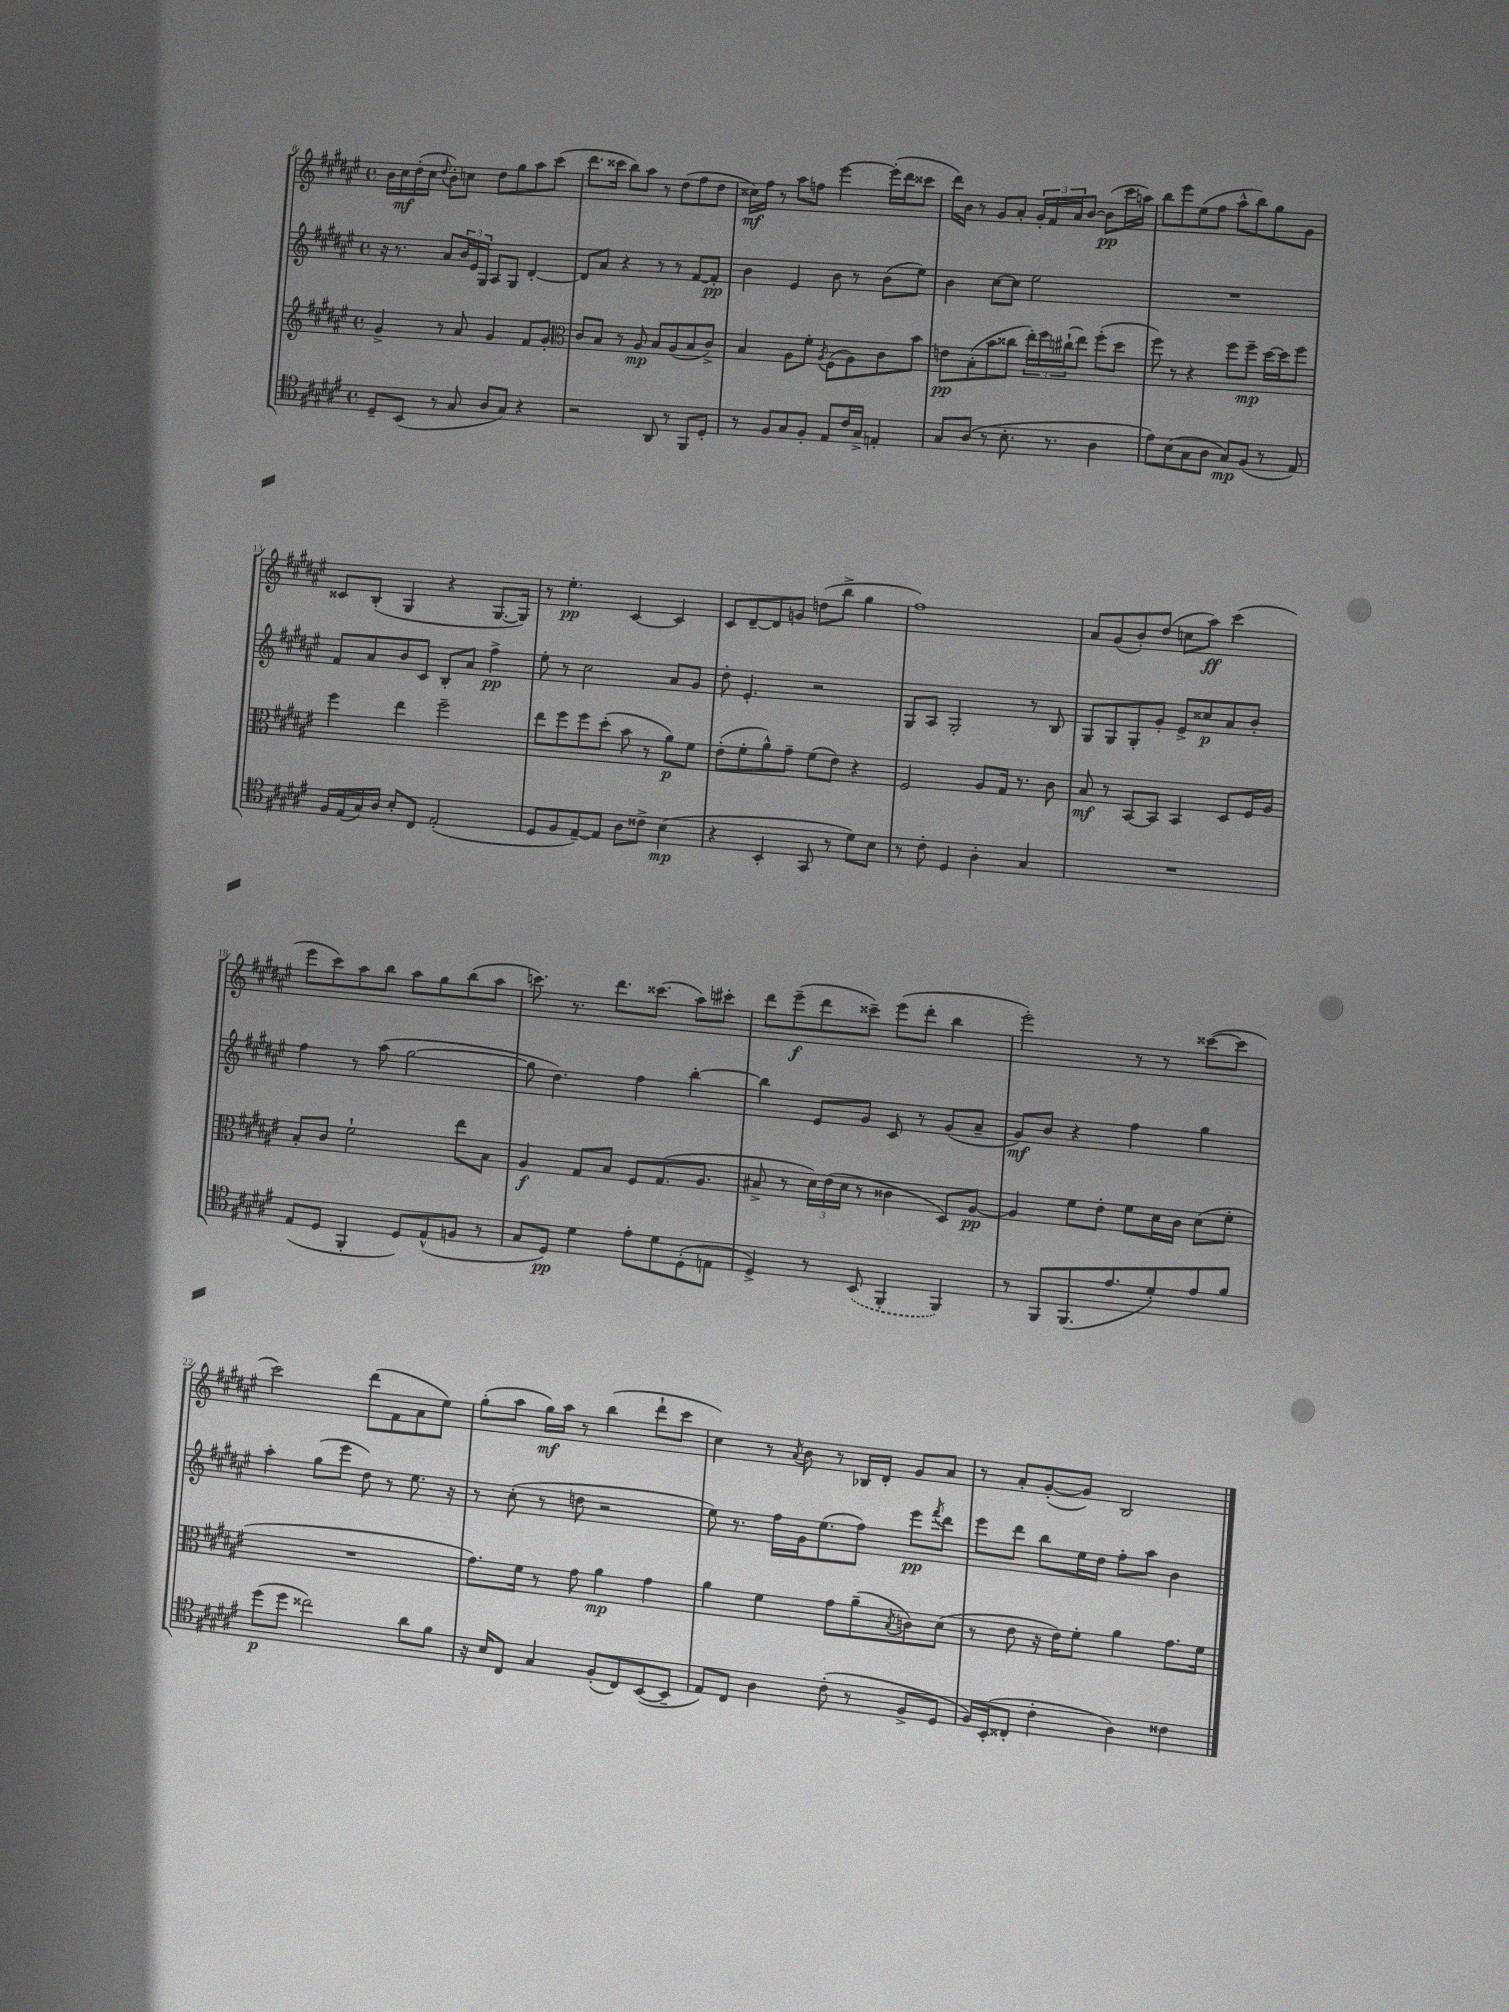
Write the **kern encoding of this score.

**kern	**dynam	**kern	**dynam	**kern	**dynam	**kern	**dynam
*part4	*part4	*part3	*part3	*part2	*part2	*part1	*part1
*staff4	*staff4	*staff3	*staff3	*staff2	*staff2	*staff1	*staff1
*clefC4	*	*clefG2	*	*clefG2	*	*clefG2	*
*k[f#c#g#d#a#e#]	*	*k[f#c#g#d#a#e#]	*	*k[f#c#g#d#a#e#]	*	*k[f#c#g#d#a#e#]	*
*M4/4	*	*M4/4	*	*M4/4	*	*M4/4	*
*met(c)	*	*met(c)	*	*met(c)	*	*met(c)	*
=8	=8	=8	=8	=8	=8	=8	=8
8D#~/L	.	4g#^/	.	16r	.	16b\LL	.
.	.	.	.	8.r	.	16cc#\	mf
(8BB/J	.	.	.	.	.	(16dd#'\	.
.	.	.	.	.	.	16cc#\JJ	.
.	.	.	.	.	.	8qqdd#/	.
8r	.	8r	.	8a#/L	.	8b'\L)	.
8G#/	.	8a#/	.	24b/L	.	8ccn\J	.
.	.	.	.	24e#/	.	.	.
.	.	.	.	24G#/JJ	.	.	.
8A#/L	.	4g#/	.	8A#/L	.	8dd#\L	.
8G#/J)	.	.	.	8G#/J	.	8gg#\	.
4r	.	8f#/L	.	[4d#'/	.	8aa#\	.
.	.	8g#'/J	.	.	.	(8ccc#\J	.
=9	=9	=9	=9	=9	=9	=9	=9
*	*	*clefC3	*	*	*	*	*
2r	.	8c#/L	.	8d#/L]	.	8.ddd#\L	.
.	.	8B/J	.	8a#/J	.	.	.
.	.	.	.	.	.	16ccc##X\Jk	.
.	.	8r	.	4r	.	8bb\L)	.
.	.	8A#/	mp	.	.	8aa#\J	.
8AA#/	.	8B/L	.	8r	.	8r	.
8r	.	(8A#/	.	8r	.	(8dd#\L	.
8FF#/L	.	8B/	.	[8f#/L	.	8ff#\	.
8D#'/J	.	8c#^/J)	.	8f#'/J]	pp	8dd#\J	.
=10	=10	=10	=10	=10	=10	=10	=10
8r	.	4B/	.	4b\	.	16cc##X\LL)	mf
.	.	.	.	.	.	16ff#\JJ	.
8F#/L	.	.	.	.	.	8r	.
8G#/	.	8A#\L	.	4e#/	.	8aa#\L	.
8F#'/J	.	8f#'\J	.	.	.	8ffn\J	.
.	.	8qA#/	.	.	.	.	.
8E#/L	.	(8F#\L	.	8b\	.	[4eee#\	.
16c#/L	.	8A#\)	.	8r	.	.	.
16G#^/JJ	.	.	.	.	.	.	.
4En'/	.	8c#\	.	(8b\L	.	(16eee#'\LL]	.
.	.	.	.	.	.	16ddd#\J	.
.	.	8b\J	.	8ee#\J)	.	8ccc##X\J	.
=11	=11	=11	=11	=11	=11	=11	=11
8G#/L	.	8en\L	pp	4b\	.	16ddd#\LL)	.
.	.	.	.	.	.	16b\JJ	.
(8A#/J	.	(8B'\	.	.	.	8r	.
8r	.	8b\	.	[8cc#\L	.	8g#/L	.
8.B'\	.	8cc##X\J	.	8cc#\J]	.	8a#'/J	.
.	.	24ee#'\LL)	.	2ee#\	.	24g#'/LL	.
.	.	24ff#\	.	.	.	24f#/	.
8.r	.	.	.	.	.	.	.
.	.	(24cc#X`\J	.	.	.	24a#/J	.
.	.	8ee#\J)	.	.	.	[8b/J	.
4A#\	.	(8ff#'\L	.	.	.	(8b\L]	pp
.	.	8dd#\J	.	.	.	16ccc#\L	.
.	.	.	.	.	.	16aan\JJ)	.
=12	=12	=12	=12	=12	=12	=12	=12
8e#\L)	.	8ff#\)	.	1r	.	8bb\L	.
(8B\	.	8r	.	.	.	8eee#\	.
8G#\	.	4r	.	.	.	(8ee#\	.
8A#\J	.	.	.	.	.	8ff#\J	.
8G#/L)	mp	8ff#\L	.	.	.	8aa#^^\L	.
(8F#/J	.	8ff#~\J	mp	.	.	8bb\)	.
8r	.	[16dd#\LL	.	.	.	8gg#\	.
.	.	16dd#\J]	.	.	.	.	.
8E#/)	.	8ff#\J	.	.	.	8g#\J	.
!!LO:LB:g=z
=13	=13	=13	=13	=13	=13	=13	=13
16F#/LL	.	4ff#\	.	8f#/L	.	8c##X/L	.
(16E#/	.	.	.	.	.	.	.
16G#/)	.	.	.	8a#/	.	(8B'/J	.
16A#/JJ	.	.	.	.	.	.	.
8B'/L	.	4ee#\	.	8b/	.	4G#/	.
8C#/J	.	.	.	8c#/J	.	.	.
(2E#'/	.	2ff#~\	.	8B'/L	.	4r	.
.	.	.	.	8a#/J	.	.	.
.	.	.	.	4ff#^\	pp	[8.G#/L	.
.	.	.	.	.	.	16G#/Jk])	.
=14	=14	=14	=14	=14	=14	=14	=14
8D#/L	.	8ee#\L	.	8ee#'\	.	8r	.
8F#/	.	8ff#\	.	8r	.	4.ee#'\	pp
[8E#~/)	.	8ff#\	.	2cc#\	.	.	.
8E#/J]	.	(8dd#'\J	.	.	.	.	.
8A#\L	.	8b\	.	.	.	[4c#/	.
8c##X^\J	.	8r	.	.	.	.	.
(4B\	mp	8a#\L)	p	8a#/L	.	4c#/]	.
.	.	8f#\J	.	8g#/J	.	.	.
=15	=15	=15	=15	=15	=15	=15	=15
4r	.	(8e#'\L	.	8dd#'\	.	8c#/L	.
.	.	8f#'\	.	4.e#'/	.	[8d#~/	.
4BB'/	.	8a#^^\)	.	.	.	8d#/]	.
.	.	8g#~\J	.	.	.	8gn/J	.
8GG#/	.	(8f#\L	.	2r	.	(8ddn\L	.
8r	.	8e#\J)	.	.	.	8bb^\J	.
8d#\L)	.	4r	.	.	.	4gg#\	.
8B\J	.	.	.	.	.	.	.
=16	=16	=16	=16	=16	=16	=16	=16
8r	.	2F#/	.	8G#/L	.	1ff#)	.
8c#'\	.	.	.	8A#/J	.	.	.
4D#/	.	.	.	2G#'/	.	.	.
4A#'\	.	8A#/L	.	.	.	.	.
.	.	16G#/Jk	.	.	.	.	.
.	.	8.r	.	.	.	.	.
4G#/	.	.	.	8r	.	.	.
.	.	8c#\	.	8B/	.	.	.
=17	=17	=17	=17	=17	=17	=17	=17
1r	.	8B/	mf	8G#/L	.	8a#/L	.
.	.	8r	.	8G#/	.	(8g#/	.
.	.	[8BB/L	.	8G#'/	.	8b'/)	.
.	.	8BB/J]	.	8g#'/J	.	(8dd#/J	.
.	.	4BB/	.	8e#^/L	.	8ccn\L	.
.	.	.	.	8cc##X/	p	8aa#\J)	ff
.	.	8D#/L	.	8a#/	.	(4ccc#\	.
.	.	16F#/L	.	8b'/J	.	.	.
.	.	16A#/JJ	.	.	.	.	.
!!LO:LB:g=z
=18	=18	=18	=18	=18	=18	=18	=18
(8E#/L	.	8B'/L	.	4ff#\	.	8eee#\L	.
8D#/J	.	8c#/J	.	.	.	8ccc#\)	.
4FF#'/	.	2f#`\	.	8r	.	8aa#\	.
.	.	.	.	(8aa#\	.	8bb\J	.
8D#/L)	.	.	.	[2gg#\	.	8aa#\L	.
(8E#^^/	.	.	.	.	.	8gg#\	.
8Fn/J	.	8ee#\L	.	.	.	(8bb\	.
8r	.	8B\J	.	.	.	8aa#\J	.
=19	=19	=19	=19	=19	=19	=19	=19
8G#/L	.	4A#/	f	8gg#\]	.	8.cccn\)	.
8D#/J)	pp	.	.	4.dd#\)	.	.	.
.	.	.	.	.	.	8.r	.
4d#\	.	8G#/L	.	.	.	.	.
.	.	8B/J	.	.	.	8.ddd#\L	.
8e#'\L	.	8F#/L	.	4ff#\	.	.	.
.	.	.	.	.	.	(8.ccc##X\J	.
8d#\	.	(8.G#/	.	.	.	.	.
(8D#'\	.	.	.	[4bb'\	.	8aa#\L)	.
.	.	8.A#/J	.	.	.	.	.
8En\J	.	.	.	.	.	8ccc#X'\J	.
=20	=20	=20	=20	=20	=20	=20	=20
4D#^/)	.	8B#X^/	.	4bb\]	.	8ddd#\L	.
.	.	8r	.	.	.	(8eee#~\	f
8r	.	24d#\LL)	.	8e#/L	.	8ddd#\	.
.	.	(24e#\	.	.	.	.	.
.	.	24d#\JJ	.	.	.	.	.
(8BB/	.	8r	.	8g#/J	.	8ccc##X~\J)	.
4FF#'/	.	4c##X\	.	8c#/	.	(8eee#\L	.
.	.	.	.	8r	.	8ddd#'\J	.
4FF#/)	.	8D#/L)	.	(8g#/L	.	4bb\	.
.	.	[8A#/J	pp	8a#~/J	.	.	.
=21	=21	=21	=21	=21	=21	=21	=21
8r	.	4A#/]	.	8g#/L)	mf	2eee#'\)	.
8FF#/L	.	.	.	8b/J	.	.	.
(8.FF#/	.	8f#\L	.	4r	.	.	.
.	.	8e#'\J	.	.	.	.	.
8.e#/	.	.	.	.	.	.	.
.	.	8f#\L	.	4ff#\	.	8r	.
8d#'/)	.	16d#\L	.	.	.	8r	.
.	.	16c#\JJ	.	.	.	.	.
8e#/	.	(8d#\L	.	4gg#\	.	([8ccc##X\L	.
8f#/J	.	8f#'\J	.	.	.	8ccc##\J]	.
!!LO:LB:g=z
=22	=22	=22	=22	=22	=22	=22	=22
(8dd#\L	p	1r	.	4aa#'\	.	2ccc#\)	.
8dd#\J	.	.	.	.	.	.	.
2cc##X\)	.	.	.	(8gg#\L	.	.	.
.	.	.	.	8eee#\J	.	.	.
.	.	.	.	8dd#\)	.	(8ddd#\L	.
.	.	.	.	8r	.	8f#\	.
8a#\L	.	.	.	8.ee#\	.	8a#\	.
8f#\J	.	.	.	.	.	8ee#\J)	.
.	.	.	.	16r	.	.	.
=23	=23	=23	=23	=23	=23	=23	=23
16r	.	8.g#\L)	.	8r	.	(8gg#'\L	.
16B/KL	.	.	.	.	.	.	.
8C#/J	.	.	.	(8cc#'\	.	8aa#\J	.
.	.	16f#\Jk	.	.	.	.	.
4G#/	.	8r	.	8r	.	16gg#\LL)	mf
.	.	.	.	.	.	16aa#\JJ	.
.	.	8g#\	.	8ddn\	.	8r	.
(8F#'/L	.	4a#\	mp	2r	.	(4bb\	.
8C#/)	.	.	.	.	.	.	.
([8BB/	.	4g#\	.	.	.	8ddd#`\L	.
8BB~/J]	.	.	.	.	.	8ccc#\J	.
=24	=24	=24	=24	=24	=24	=24	=24
8E#/L)	.	4a#\	.	8ee#\)	.	4cc#\)	.
8C#/J	.	.	.	8.r	.	.	.
4A#\	.	4f#\	.	.	.	8r	.
.	.	.	.	16ff#\LL	.	.	.
.	.	.	.	.	.	8qa#/	.
.	.	.	.	16g#\J	.	8b\	.
.	.	.	.	(8.ee#\	.	.	.
(8c#'\	.	8g#\L	.	.	.	8r	.
8r	.	(8a#~\	.	8ff#\J)	.	16B-X/LL	.
.	.	.	.	.	.	16d#'/JJ	.
.	.	8qB/	.	.	.	.	.
8F#^/L	.	8cn\)	.	8eee#\L	pp	8g#/L	.
.	.	.	.	8qfff#/	.	.	.
8D#/J	.	(8d#\J	.	8ddd#\J	.	8a#/J	.
=25	=25	=25	=25	=25	=25	=25	=25
16F#/LL)	.	8r	.	8eee#\L	.	8r	.
(16BB'/J	.	.	.	.	.	.	.
8C##X'/J	.	8e#\	.	8ddd#\J	.	8a#'/L	.
4c#'\	.	16r	.	8bb\L	.	([8g#'/	.
.	.	16e#\KL)	.	.	.	.	.
.	.	8f#'\J	.	16ee#\L	.	8g#/J])	.
.	.	.	.	16dd#\JJ	.	.	.
4A#\)	.	4a#\	.	8ff#'\L	.	2B/	.
.	.	.	.	8aa#\J	.	.	.
4c##X\	.	8.g#\L	.	4b\	.	.	.
.	.	16f#\Jk	.	.	.	.	.
==	==	==	==	==	==	==	==
*-	*-	*-	*-	*-	*-	*-	*-
